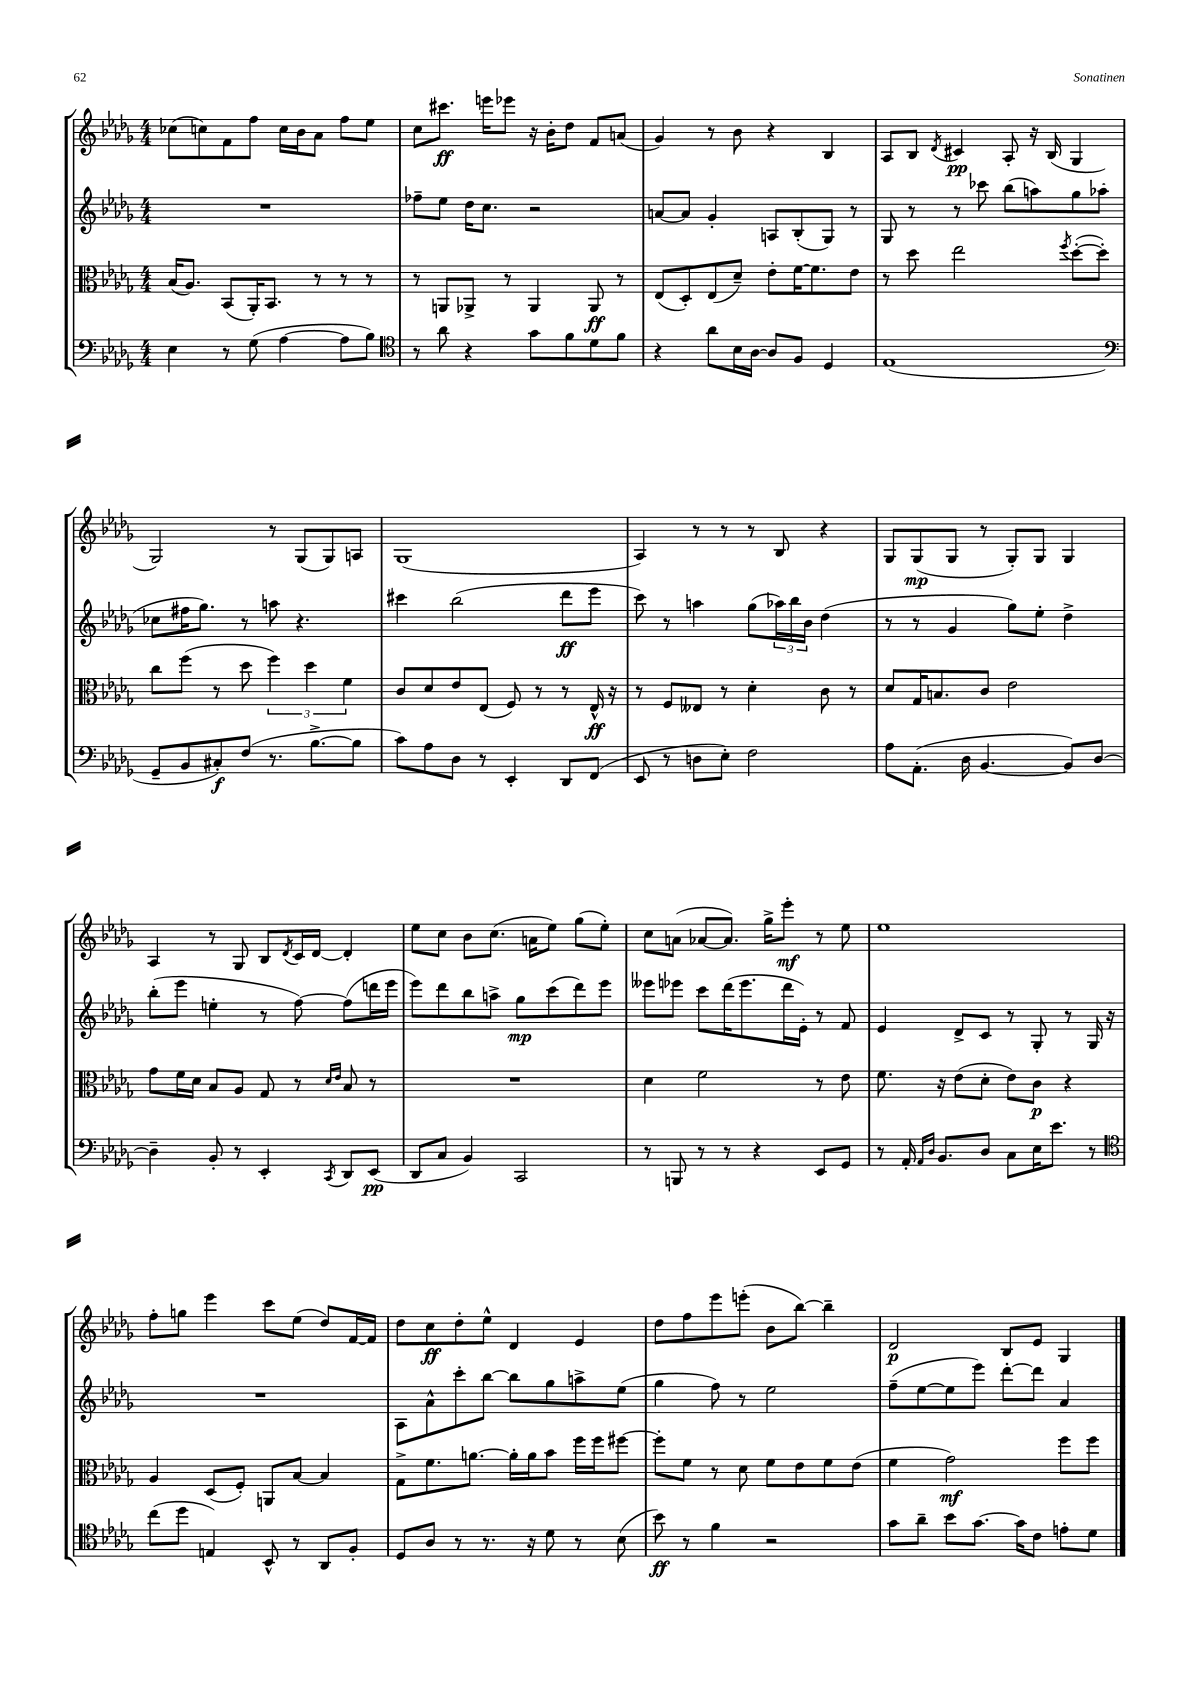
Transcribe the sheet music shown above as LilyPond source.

<<
\new StaffGroup <<
\new Staff = "s0" {
    \clef treble \key des \major \numericTimeSignature \time 4/4
    ces''8( c''8) f'8 f''8 c''16 bes'16 aes'8 f''8 ees''8 |
    c''8 cis'''8.\ff e'''16 ees'''8 r16 bes'16-. des''8 f'8 a'8( |
    ges'4) r8 bes'8 r4 bes4 |
    aes8 bes8 \acciaccatura { des'8 } cis'4\pp aes8-. r16 bes16( ges4 |
    ges2) r8 ges8( ges8) a8 |
    ges1( |
    aes4) r8 r8 r8 bes8 r4 |
    ges8 ges8\mp( ges8 r8 ges8-.) ges8 ges4 |
    aes4 r8 ges8 bes8 \acciaccatura { des'8 } c'16 des'16~ des'4-. |
    ees''8 c''8 bes'8 c''8.( a'16 ees''8) ges''8( ees''8-.) |
    c''8 a'8( aes'8~ aes'8.) ges''16-> ees'''8-.\mf r8 ees''8 |
    ees''1 |
    f''8-. g''8 ees'''4 c'''8 ees''8( des''8) f'16~ f'16 |
    des''8 c''8\ff des''8-. ees''8-^ des'4 ees'4 |
    des''8 f''8 ees'''8 e'''8-.( bes'8 bes''8~) bes''4-- |
    des'2\p bes8 ees'8 ges4 \bar "|." |
}
\new Staff = "s1" {
    \clef treble \key des \major \numericTimeSignature \time 4/4
    R1 |
    fes''8-- ees''8 des''16 c''8. r2 |
    a'8~ a'8 ges'4-. a8 bes8-.( ges8) r8 |
    ges8 r8 r8 ces'''8 bes''8( a''8) ges''8 aes''8( |
    ces''8 fis''16 ges''8.) r8 a''8 r4. |
    cis'''4 bes''2( des'''8\ff ees'''8 |
    c'''8) r8 a''4 ges''8( \tuplet 3/2 { aes''16) bes''16 bes'16 } des''4( |
    r8 r8 ges'4 ges''8) ees''8-. des''4-> |
    bes''8-.( ees'''8 e''4-. r8 f''8~) f''8( d'''16 ees'''16 |
    ees'''8) des'''8 bes''8 a''8-> ges''8\mp c'''8( des'''8) ees'''8 |
    eeses'''8 ees'''8 c'''8 des'''16( ees'''8. des'''16 ees'16-.) r8 f'8 |
    ees'4 des'8-> c'8 r8 ges8-. r8 ges16 r16 |
    R1 |
    aes8 aes'8-^ c'''8-. bes''8~ bes''8 ges''8 a''8-> ees''8( |
    ges''4 f''8) r8 ees''2 |
    f''8--( ees''8~ ees''8 ees'''8) des'''8~-. des'''8 aes'4 \bar "|." |
}
\new Staff = "s2" {
    \clef alto \key des \major \numericTimeSignature \time 4/4
    bes16( aes8.) bes,8( aes,16-.) bes,8. r8 r8 r8 |
    r8 a,8 aes,8-> r8 aes,4 aes,8\ff r8 |
    ees8( des8-.) ees8( des'8--) ees'8-. f'16~ f'8. ees'8 |
    r8 des''8 ees''2 \acciaccatura { f''8 } des''8~-.( des''8-.) |
    c''8 f''8( r8 des''8 \tuplet 3/2 { f''4) des''4 f'4 } |
    c'8 des'8 ees'8 ees8( f8) r8 r8 ees16-^\ff r16 |
    r8 f8 eeses8 r8 des'4-. c'8 r8 |
    des'8 ges16 b8. c'8 ees'2 |
    ges'8 f'16 des'16 bes8 aes8 ges8 r8 \grace { des'16 ees'16 } bes8 r8 |
    R1 |
    des'4 f'2 r8 ees'8 |
    f'8. r16 ees'8( des'8-. ees'8) c'8\p r4 |
    aes4 des8( f8-.) a,8 bes8~ bes4 |
    ges8-> f'8. a'8.~ a'16-. a'16 bes'8 f''16 f''16 fis''8~ |
    fis''8-. f'8 r8 des'8 f'8 ees'8 f'8 ees'8( |
    f'4 ges'2\mf) f''8 f''8 \bar "|." |
}
\new Staff = "s3" {
    \clef bass \key des \major \numericTimeSignature \time 4/4
    ees4 r8 ges8( aes4~ aes8 bes8) |
    \clef tenor r8 aes'8 r4 ges'8 f'8 des'8 f'8 |
    r4 aes'8 bes16 aes16~ aes8 f8 des4 |
    ees1( |
    \clef bass ges,8-- bes,8 cis8-.\f) f8( r8. bes8.~-> bes8 |
    c'8) aes8 des8 r8 ees,4-. des,8 f,8( |
    ees,8 r8 d8 ees8-.) f2 |
    aes8 aes,8.-.( des16 bes,4.~ bes,8) des8~ |
    des4-- bes,8-. r8 ees,4-. \acciaccatura { c,8 } des,8 ees,8\pp( |
    des,8 c8 bes,4) c,2 |
    r8 b,,8 r8 r8 r4 ees,8 ges,8 |
    r8 aes,16-. \grace { aes,16 des16 } bes,8. des8 c8 ees16 ees'8. r8 |
    \clef tenor c''8( des''8 e4) bes,8-^ r8 aes,8 f8-. |
    des8 aes8 r8 r8. r16 des'8 r8 bes8( |
    bes'8\ff) r8 f'4 r2 |
    ges'8 aes'8-- bes'8 ges'8.~ ges'16 c'8 e'8-. des'8 \bar "|." |
}
>>
>>
\layout { \context { \Score \remove "Bar_number_engraver" } }
